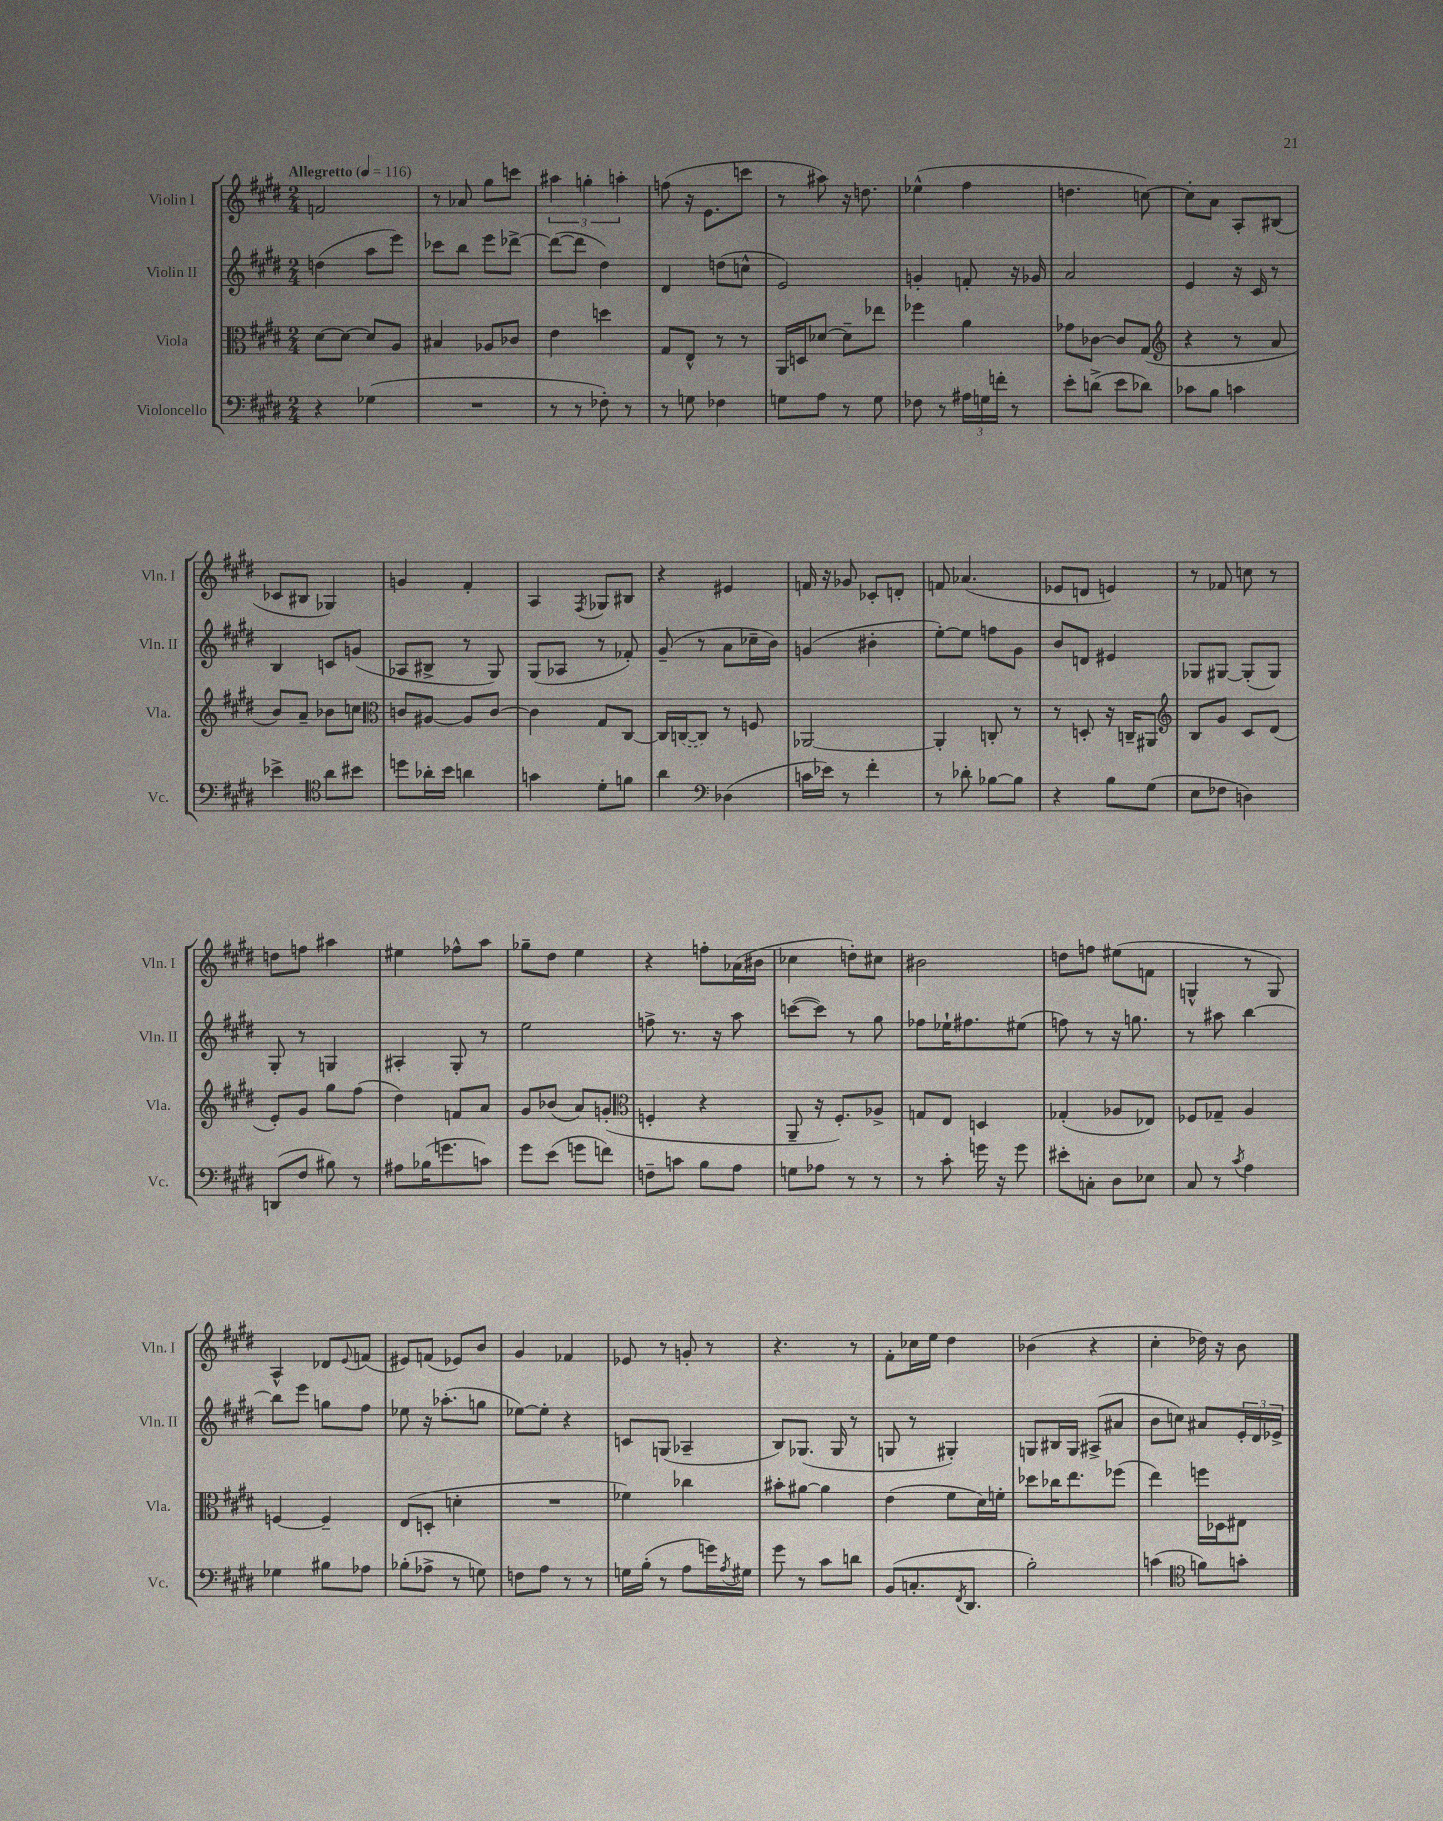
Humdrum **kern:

**kern	**kern	**kern	**kern
*part4	*part3	*part2	*part1
*staff4	*staff3	*staff2	*staff1
*I"Violoncello	*I"Viola	*I"Violin II	*I"Violin I
*I'Vc.	*I'Vla.	*I'Vln. II	*I'Vln. I
*clefF4	*clefC3	*clefG2	*clefG2
*k[f#c#g#d#]	*k[f#c#g#d#]	*k[f#c#g#d#]	*k[f#c#g#d#]
*M2/4	*M2/4	*M2/4	*M2/4
*MM116	*MM116	*MM116	*MM116
=1	=1	=1	=1
!	!	!	!LO:TX:a:B:t=Allegretto
4r	[8d#\L	(4ddn\	2fn/
.	8d#\J_	.	.
(4G-X\	8d#/L]	8aa\L	.
.	8A/J	8eee\J)	.
=2	=2	=2	=2
2r	4B#X/	8ccc-X\L	8r
.	.	8bb\J	8a-X/
.	8A-X/L	8eee\L	8gg#\L
.	8c-X/J	[8ddd-X^\J	8cccn\J
=3	=3	=3	=3
8r	4e\	(8ddd-\L_	6aa#X\
8r	.	8ddd-\J]	.
.	.	.	6ggn'\
8F-X'\)	4ddn\	4dd#\)	.
.	.	.	6aan'\
8r	.	.	.
=4	=4	=4	=4
8r	8G#/L	4d#/	(8ffn\
8Gn\	8E^^/J	.	16r
.	.	.	8.e\L
4F-X\	8r	(8ddn\L	.
.	8r	8ccn^^\J	8cccn\J
=5	=5	=5	=5
8Gn\L	16AA/LL	2e/)	8r
.	16Dn/J	.	.
8A\J	[8d-X/J	.	8aa#X\)
8r	8d-~\L]	.	16r
.	.	.	8.ddn\
8G\	8ee-X\J	.	.
=6	=6	=6	=6
8F-X\	4ff-X\	4gn'/	(4ee-X^^\
8r	.	.	.
24A#X\LL	4a\	8fn'/	4ff#\
24Gn\	.	.	.
24fn'\JJ	.	.	.
8r	.	16r	.
.	.	16g-X/	.
=7	=7	=7	=7
8e'\L	8g-X\L	2a/	4.ddn\
(8dn^\J	[8c-X\J	.	.
8e\L	8c-/L]	.	.
8d-X\J)	(8G#/J	.	[8ccn\)
=8	=8	=8	=8
*	*clefG2	*	*
8c-X\L	4r	4e/	8cc'\L]
8B\J	.	.	8a\J
4cn\	8r	16r	8A'/L
.	.	16c#/	.
.	8a/	8r	(8B#X/J
!!LO:LB:g=z
=9	=9	=9	=9
4e-X^\	8b/L)	4B/	8c-X/L
.	8a~/J	.	8B#X/J
*clefC4	*	*	*
8a\L	8b-X\L	8cn/L	4G-X/)
8b#X\J	8ccn\J	(8gn/J	.
=10	=10	=10	=10
*	*clefC3	*	*
8ddn\L	8cn/L	8A-X/L	4gn/
16a-X'\L	[8A#X/J	8B#X^/J	.
16b\JJ	.	.	.
4an\	8A#/L]	8r	4f#'/
.	[8c/J	8G#/)	.
=11	=11	=11	=11
4gn\	4c\]	(8G#/L	4A/
.	.	8A-X/J	.
.	.	.	8qF#/
8d#'\L	8G#/L	8r	8G-X/L
8fn\J	[8C#/J	8f-X'/)	8B#X/J
=12	=12	=12	=12
4a\	16C#/LL]	(8g#~/	4r
.	([16Cn/J	.	.
.	8C/J])	8r	.
*clefF4	*	*	*
(4D-X\	8r	8a\L	4e#X/
.	8Fn/	16cc-X~\L	.
.	.	16b\JJ)	.
=13	=13	=13	=13
16cn\LL	[2AA-X/	(4gn/	16fn/
16e-X\JJ)	.	.	16r
8r	.	.	8g-X/
4f#'\	.	4b#X'\	8c-X'/L
.	.	.	8dn'/J
=14	=14	=14	=14
8r	4AA-'/]	[8ee'\L)	8fn/
8d-X'\	.	8ee\J]	(4.a-X/
[8B-X\L	8Cn'/	8ffn\L	.
8B-\J]	8r	8g#\J	.
=15	=15	=15	=15
4r	8r	8b/L	8e-X/L
.	8Dn'/	8dn/J	8dn/J
8B\L	16r	4e#X/	4en/)
.	16Cn~/KL	.	.
(8G#\J	8AA#X/J	.	.
=16	=16	=16	=16
*	*clefG2	*	*
8E\L	8B/L	8G-X/L	8r
8F-X\J	8g#/J	[8G#X/J	8f-X/
4Dn\)	8c#/L	(8G#'/L]	8ccn\
.	(8d#/J	8G#/J)	8r
!!LO:LB:g=z
=17	=17	=17	=17
(8DDn/L	8e'/L)	8G#'/	8ddn\L
8F#/J	8g#/J	8r	8ffn\J
8B#X\)	8gg#\L	4Gn/	4aa#X\
8r	(8ff#\J	.	.
=18	=18	=18	=18
8A#X\L	4dd#\)	4A#X'/	4ee#X\
(16B-X\K	.	.	.
8.gn\	.	.	.
.	8fn/L	8G#'/	8ff-X^^\L
8cn\J)	8a/J	8r	8aa\J
=19	=19	=19	=19
8g#\L	8g#/L	2ee\	8gg-X~\L
(8e\J	(8b-X/J	.	8dd#\J
8gn\L	8a/L)	.	4ee\
8fn\J)	(8gn'/J	.	.
=20	=20	=20	=20
*	*clefC3	*	*
8Fn~\L	4Fn'/	8ffn^\	4r
8cn\J	.	8.r	.
8B\L	4r	.	8ffn'\L
.	.	16r	.
8A\J	.	8aa\	(16a-X\L
.	.	.	16b#X\JJ
=21	=21	=21	=21
8Gn\L	8AA~/	([8cccn\L	4cc-X\
8A-X\J	16r	8ccc\J])	.
.	8.F#'/L)	.	.
8r	.	8r	8ddn'\L)
8r	8A-X^/J	8gg#\	8cc#X\J
=22	=22	=22	=22
8r	8Gn/L	8ff-X\L	2b#X\
8c#'\	8E/J	16ee-X`\K	.
.	.	8.ff#X\	.
16gn\	4Dn/	.	.
16r	.	.	.
8g\	.	(8ee#X\J	.
=23	=23	=23	=23
8e#X'\L	(4G-X'/	8ffn\)	8ddn\L
8Cn'\J	.	8r	8ffn\J
8D#\L	8A-X/L	16r	(8ee#X\L
.	.	8.ggn\	.
8E-X\J	8E-X/J)	.	8fn\J
=24	=24	=24	=24
8C#/	8F-X/L	8r	4Gn^^/
8r	8G-X~/J	8aa#X\	.
8qc#/	.	.	.
4A\	4A/	[4bb\	8r
.	.	.	8G/)
!!LO:LB:g=z
=25	=25	=25	=25
4G-X\	[4Fn/	8bb\L]	4A^^/
.	.	8eee\J	.
8B#X\L	4F~/]	8ggn\L	8d-X/L
.	.	.	8qqe/
8A-X\J	.	8ff#\J	(8fn/J
=26	=26	=26	=26
(8B-X'\L	(8E/L	8ee-X\	8e#X/L)
8A-X^\J	8Dn'/J	16r	(8fn/J
.	.	(8.aa-X'\L	.
8r	4dn'\	.	8e-X/L)
8Gn\)	.	8ggn\J	8b/J
=27	=27	=27	=27
8Fn\L	2r	[8ee-X\L)	4g#/
8A\J	.	8ee-'\J]	.
8r	.	4r	4f-X/
8r	.	.	.
=28	=28	=28	=28
16Gn\LL	4f-X\)	8cn/L	8e-X/
(16B'\JJ	.	.	.
8r	.	(8Gn/J	8r
8A\L	4cc-X\	4A-X~/	8gn'/
16gn\L)	.	.	8r
8qA/	.	.	.
16G#X\JJ	.	.	.
=29	=29	=29	=29
8g#\	8b#X'\L	8B/L)	4.r
8r	[8a#X\J	(8.G-X/J	.
8c#\L	4a#\]	.	.
.	.	16G-/	.
8dn\J	.	8r	8r
=30	=30	=30	=30
(8BB/L	(4e\	8Gn/	8f#'\L
8.Cn'/	.	8r	16cc-X\L
.	.	.	16ee\JJ
.	8f#\L	4G#X'/)	4dd#\
8qFF#/	.	.	.
8.DD#/J	.	.	.
.	16d#\L)	.	.
.	16fn'\JJ	.	.
=31	=31	=31	=31
2B'\)	8dd-X\L	8Gn/L	(4b-X\
.	16cc-X\K	16B#X/L	.
.	8.ee\	16G/JJ	.
.	.	(8A#X^/L	4r
.	(8ff-X\J	8a#X/J	.
=32	=32	=32	=32
(4cn\	4ee\)	8b\L	4cc#'\
.	.	8ccn\J)	.
*clefC4	*	*	*
8fn\L)	16ffn\LL	8a#X/L	16dd-X\)
.	16D-X\J	.	16r
8gn'\J	8E#X\J	24e'/L	8b\
.	.	24d#/	.
.	.	24e-X^/JJ	.
==	==	==	==
*-	*-	*-	*-
